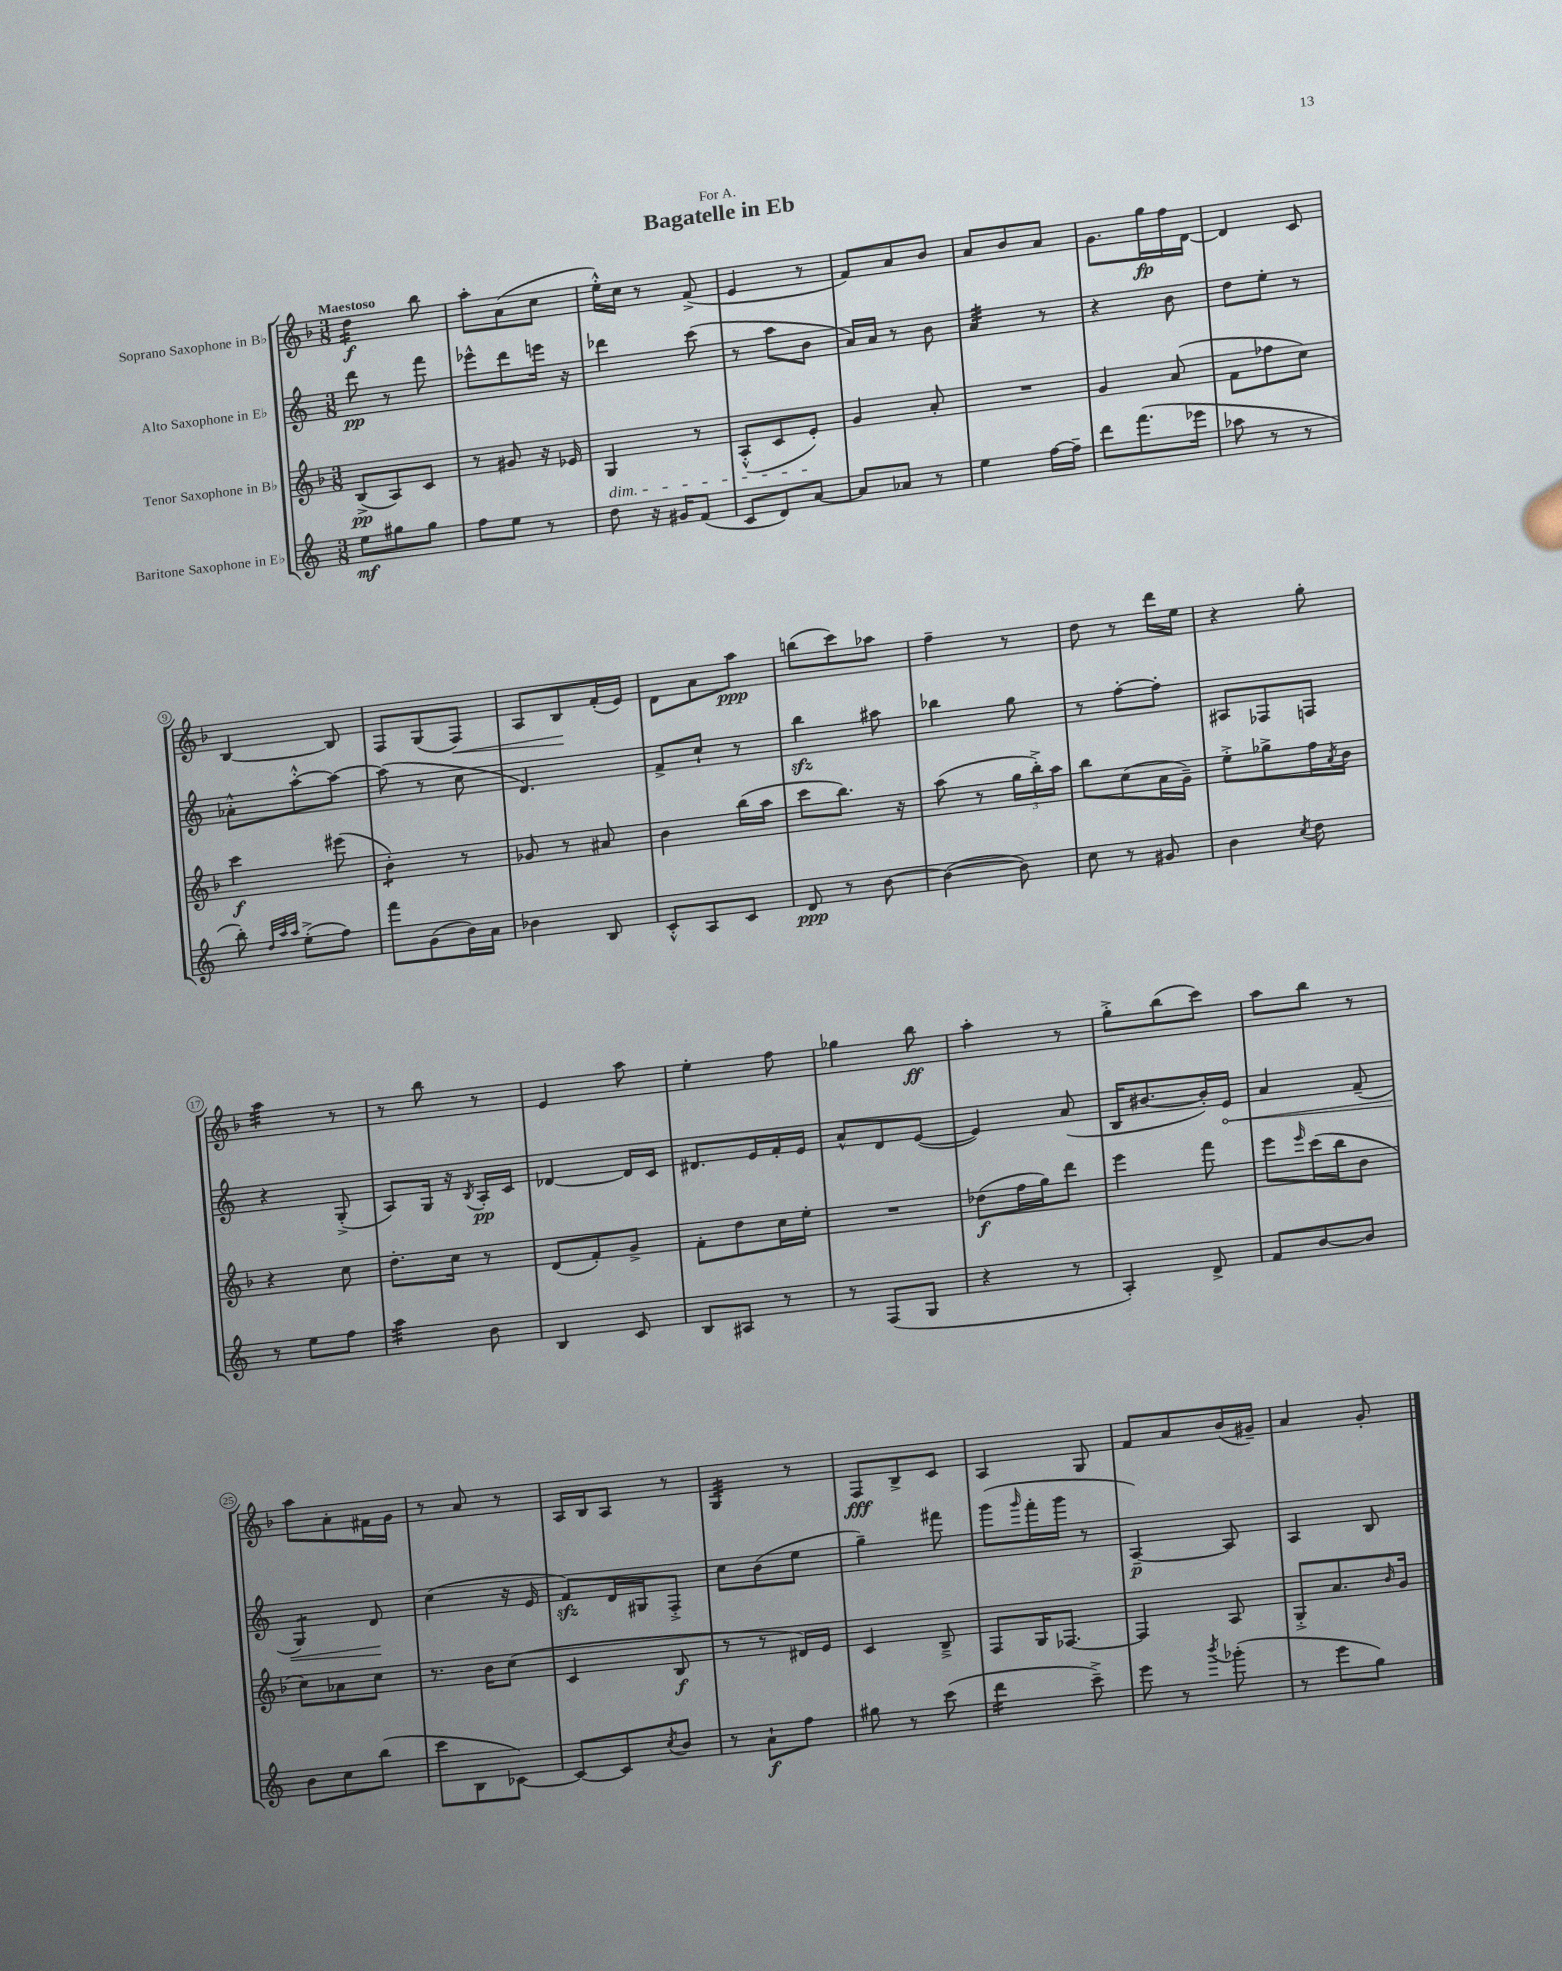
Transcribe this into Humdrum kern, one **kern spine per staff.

**kern	**kern	**kern	**kern
*staff4	*staff3	*staff2	*staff1
*clefG2	*clefG2	*clefG2	*clefG2
*k[]	*k[b-]	*k[]	*k[b-]
*M3/8	*M3/8	*M3/8	*M3/8
8ee	(8B-^	8ddd	4dd
8gg#	8A)	8r	.
8gg#	8c	8fff	8bb-
=	=	=	=
8ff	8r	8eee-^^	8aa'
8ee	8g#	8ddd	(8a
8r	16r	16eee	8cc
.	16e-	16r	.
=	=	=	=
8dd	4G	4ddd-	16ee'^^)
.	.	.	16cc
16r	.	.	8r
16g#	.	.	.
(8f	8r	(8ccc	(8f^
=	=	=	=
8c	(8A'^^	8r	4e
8d)	8c	8aa	.
[8a	8e')	8b	8r
=	=	=	=
8a]	4g	16a)	8f)
.	.	16a	.
8a-	.	8r	8a
8r	8a'	8b	8b-
=	=	=	=
4ee	4.r	4a	8a
.	.	.	8b-
[16ff	.	8r	8a
16ff~]	.	.	.
=	=	=	=
8ddd	4g	4r	8.g
(8.fff	.	.	.
.	.	.	16gg
.	(8a	8b	16ff
16eee-	.	.	[16d
=	=	=	=
8aa-	8f	8dd	4d]
8r	8ff-	8ee'	.
8r	8cc)	8r	8c
=	=	=	=
8bb')	4ccc	8a-'^^	[4B-
32qqdd	.	.	.
32qqaa	.	.	.
32qqaa	.	.	.
(8ee'^	.	[8aa'^^	.
8ff)	(8eee#	8aa_	8B-]
=	=	=	=
8fff	4b-')	(8aa]	8F
(8g	.	8r	(8G
16b)	8r	8cc	8F)
16a	.	.	.
=	=	=	=
4b-	8g-	4.d)	8A
.	8r	.	8B-
8B	8a#	.	(16f'
.	.	.	16e)
=	=	=	=
8c'^^	4b-	8f^	8d
8A	.	8cc`	8a
8c	(16bb-	8r	8aa
.	16aa	.	.
=	=	=	=
8d	8ccc	4bb	(8bb
8r	8.bb-)	.	8ccc)
[8b	.	8aa#	8aa-
.	16r	.	.
=	=	=	=
(4b_	(8aa	4bb-	4ff~
.	8r	.	.
8b])	24gg	8gg	8r
.	24bb-'^)	.	.
.	24aa	.	.
=	=	=	=
8cc	8bb-	8r	8dd
8r	(8cc	[8ff'	8r
8g#	16a	8ff']	16ddd
.	16g~)	.	16ee
=	=	=	=
4b	8ee'^	8A#	4r
.	8gg-^	8F-	.
8qcc	.	.	.
8dd	16ff	8F	8gg'
.	8qa	.	.
.	16b-	.	.
=	=	=	=
8r	4r	4r	4aa
8ee	.	.	.
8ff	8cc	(8G'^	8r
=	=	=	=
4aa	8.dd'	8A)	8r
.	.	16G	8bb-
.	16cc	16r	.
.	.	8qB	.
8b	8r	16A'	8r
.	.	16c	.
=	=	=	=
4B	(8d	[4d-	4e
.	8f')	.	.
8c	8g^	16d-]	8aa
.	.	16c	.
=	=	=	=
8B	8f'	8.d#	4ee'
8A#	8dd	.	.
.	.	16e	.
8r	16cc	16f'	8ff
.	16ee'	16e	.
=	=	=	=
8r	4.r	8a^^	4gg-
(8F	.	8d	.
8G	.	([8e	8bb-
=	=	=	=
4r	(8dd-	4e])	4aa'
.	16ff	.	.
.	16gg)	.	.
8r	8ddd	(8a	8r
=	=	=	=
4A')	4eee	16B	8gg'^
.	.	[8.b#	.
.	.	.	(8bb-
8d^	8fff	16b#'])	8ccc)
.	.	16e	.
=	=	=	=
8f	8eee	4a	8aa
.	16qqeee	.	.
[8b	(16ccc	.	8bb-
.	16bb-	.	.
8b]	8b-	(8f~	8r
=	=	=	=
8b	8cc)	4G)	8aa
8cc	8a-	.	8a'
(8bb	8cc	8d	16f#
.	.	.	16g
=	=	=	=
8ccc	8.r	(4cc	8r
8B	.	.	8a
.	16b-	.	.
[8c-)	(8cc	16r	8r
.	.	16e	.
=	=	=	=
8c-_	4c	8f)	16A
.	.	.	16B-
8c-]	.	16d	8A
.	.	16G#	.
8qcc	.	.	.
8b	8B-	8F'^	8r
=	=	=	=
8r	8r	8cc	4G
8a`	8r	(8b	.
8ff	16d#)	8ee	8r
.	16e	.	.
=	=	=	=
8gg#	4c	4gg~)	8F
8r	.	.	8B-^
(8ccc	8B-~^	8fff#	8c
=	=	=	=
4ddd	8F	(8ggg	4A
.	.	16qqggg	.
.	16G	16fff'	.
.	[8.F-	16ggg	.
8ccc~^)	.	8r	8G
=	=	=	=
8eee	4F-]	[4A~)	8f
8r	.	.	8a
8qbbb	.	.	.
(8ggg-'	8A	8A]	(16b-
.	.	.	16g#~)
=	=	=	=
8r	8G'^	4A	4a
8eee	8.a	.	.
8gg)	.	8B	8g'
.	16qqb-	.	.
.	16g	.	.
==	==	==	==
*-	*-	*-	*-
